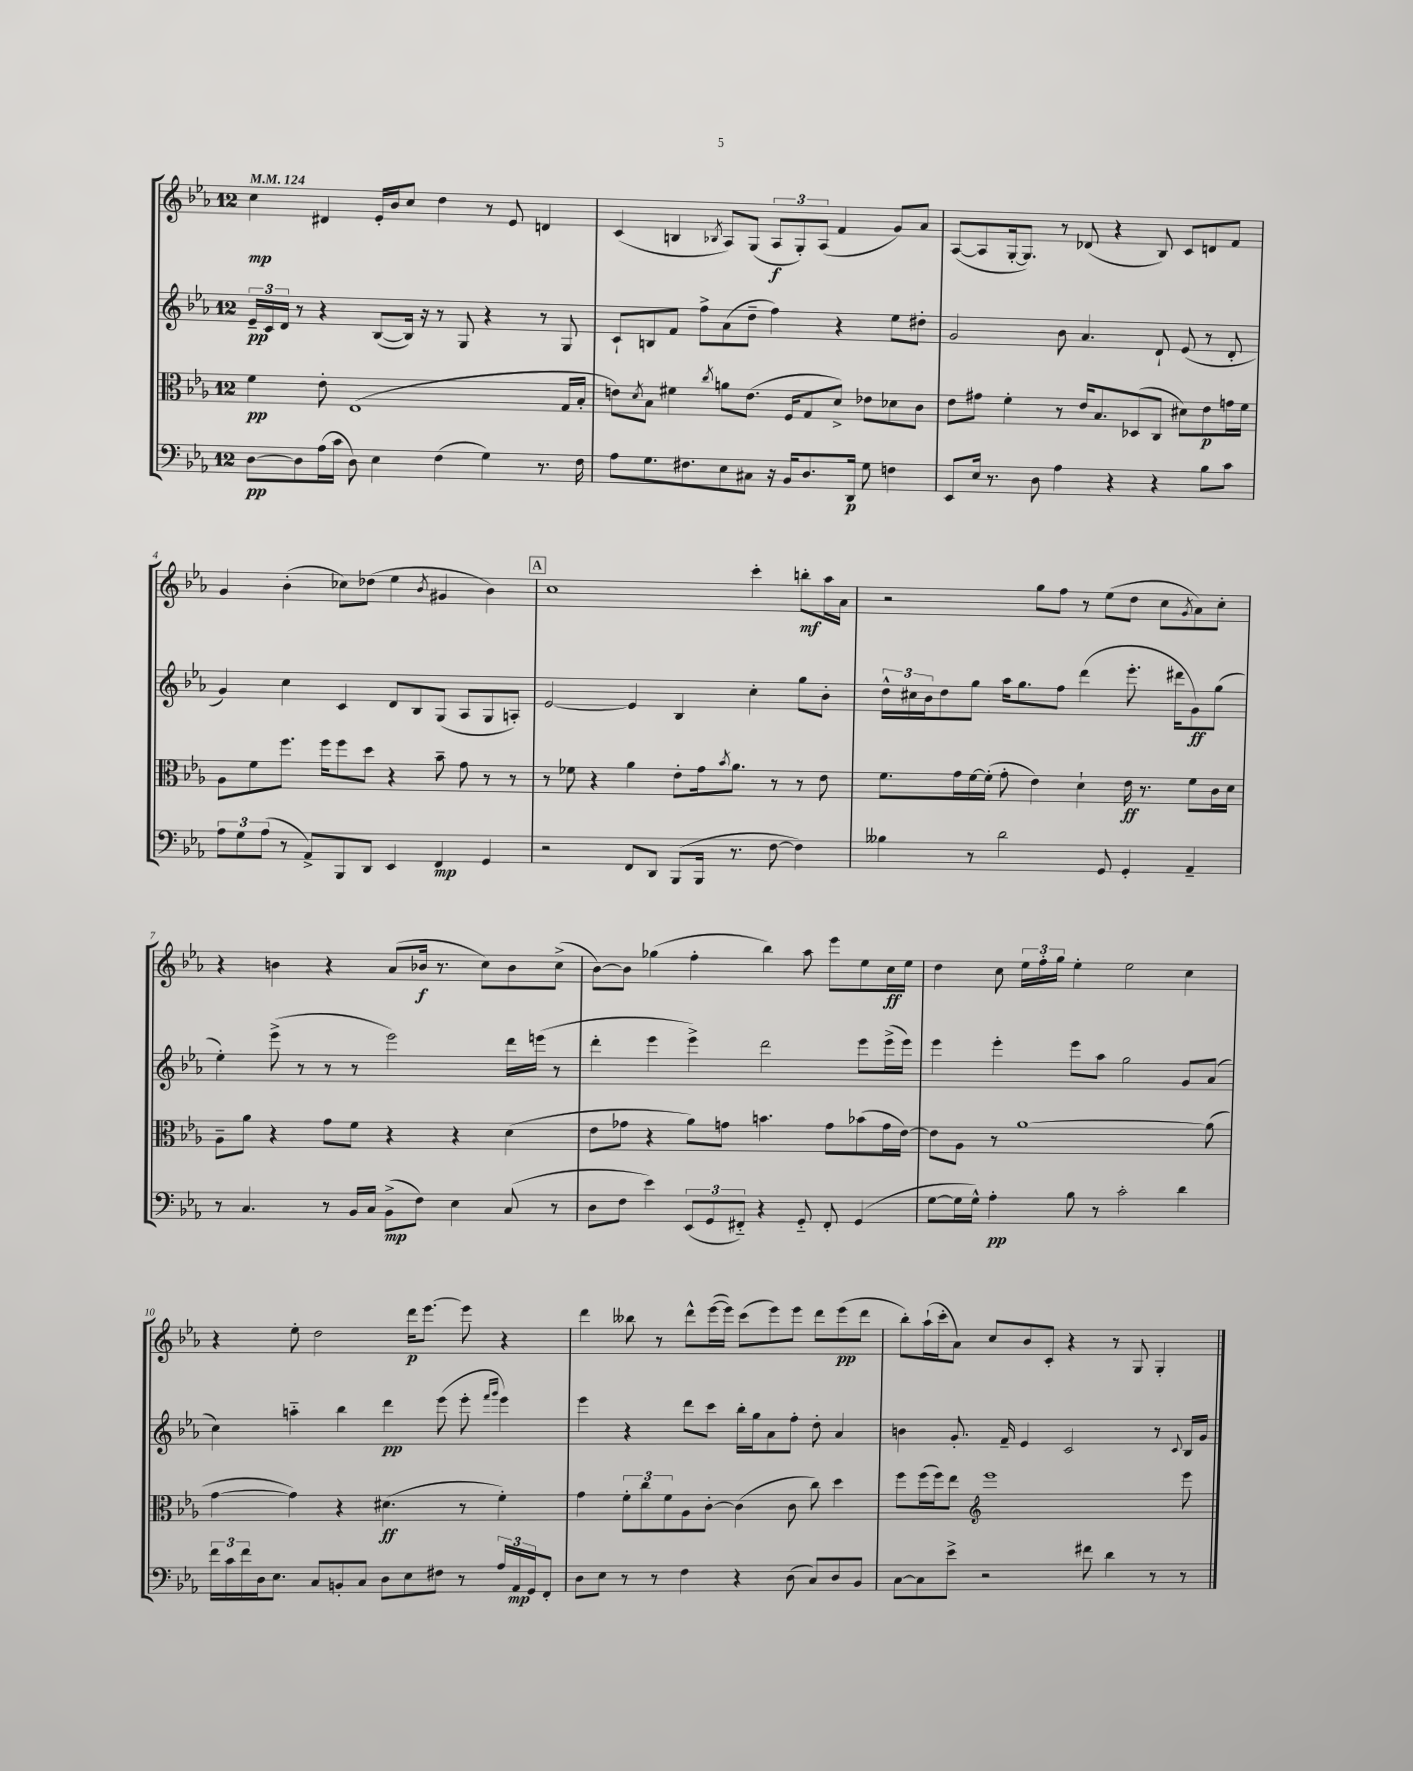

**kern	**dynam	**kern	**dynam	**kern	**dynam	**kern	**dynam
*part4	*part4	*part3	*part3	*part2	*part2	*part1	*part1
*staff4	*staff4	*staff3	*staff3	*staff2	*staff2	*staff1	*staff1
*clefF4	*	*clefC3	*	*clefG2	*	*clefG2	*
*k[b-e-a-]	*	*k[b-e-a-]	*	*k[b-e-a-]	*	*k[b-e-a-]	*
*M12/8	*	*M12/8	*	*M12/8	*	*M12/8	*
*MM124	*	*MM124	*	*MM124	*	*MM124	*
=1	=1	=1	=1	=1	=1	=1	=1
[8D\L	pp	4f\	pp	24e-~/LL	pp	4cc\	mp
.	.	.	.	24c/	.	.	.
.	.	.	.	24d/JJ	.	.	.
8D\]	.	.	.	8r	.	.	.
(16A-\L	.	8e-'\	.	4r	.	4d#X/	.
16c\JJ	.	.	.	.	.	.	.
8D\)	.	(1E-	.	.	.	.	.
4E-\	.	.	.	([8B-/L	.	16e-'/LL	.
.	.	.	.	.	.	16b-/J	.
.	.	.	.	16B-/Jk])	.	8cc/J	.
.	.	.	.	16r	.	.	.
(4F\	.	.	.	8r	.	4dd\	.
.	.	.	.	8G/	.	.	.
4G\)	.	.	.	4r	.	8r	.
.	.	.	.	.	.	8e-/	.
8.r	.	.	.	8r	.	4dn/	.
.	.	16G/LL	.	8G/	.	.	.
16F\	.	16B-'/JJ	.	.	.	.	.
=2	=2	=2	=2	=2	=2	=2	=2
8A-\L	.	8en\L)	.	8c`/L	.	(4c/	.
.	.	8qd/	.	.	.	.	.
8.G\	.	8B-\J	.	8Bn/	.	.	.
.	.	4f#X\	.	8f/J	.	4Bn/	.
8.F#X\	.	.	.	.	.	.	.
.	.	.	.	8ff^\L	.	.	.
.	.	8qcc/	.	.	.	8qB-X/	.
8E-\	.	8an\L	.	(8a-\	.	8A-/L)	.
8C#X\J	.	(8.e\J	.	8dd~\J	.	(8G/J	.
16r	.	.	.	4ff\)	.	12A-/L	f
16BB-/KL	.	16F/KL	.	.	.	.	.
.	.	.	.	.	.	12G'/)	.
8.D/	.	8G/	.	.	.	.	.
.	.	.	.	.	.	(12A-/J	.
.	.	8d^/J)	.	4r	.	4f/	.
16DD/Jk	p	.	.	.	.	.	.
8G\	.	8e-X\L	.	.	.	.	.
4Fn\	.	8d-X\	.	8ee-\L	.	8g/L)	.
.	.	8c\J	.	8dd#X'\J	.	8a-/J	.
=3	=3	=3	=3	=3	=3	=3	=3
8EE-/L	.	8e-\L	.	2g/	.	([8A-/L	.
16E-/Jk	.	8g#X\J	.	.	.	8A-/]	.
8.r	.	.	.	.	.	.	.
.	.	4f'\	.	.	.	[16G'/k	.
.	.	.	.	.	.	8.G/J])	.
8D\	.	.	.	.	.	.	.
4A-\	.	8r	.	8b-\	.	8r	.
.	.	16e-/KL	.	4.a-/	.	(8d-X/	.
.	.	8.B-/	.	.	.	.	.
4r	.	.	.	.	.	4r	.
.	.	(8D-X/	.	.	.	.	.
4r	.	8C/J	.	8d`/	.	8B-/)	.
.	.	8d#X\L)	.	(8e-/	.	8c/L	.
8B-\L	.	8e-\	p	8r	.	8dn/	.
8c\J	.	16gn\L	.	8d'/	.	8f/J	.
.	.	16f\JJ	.	.	.	.	.
!!LO:LB:g=z
=4	=4	=4	=4	=4	=4	=4	=4
12A-\L	.	8A-\L	.	4g/)	.	4g/	.
12G\	.	.	.	.	.	.	.
.	.	8f\	.	.	.	.	.
(12A-\J	.	.	.	.	.	.	.
8r	.	8.ff\J	.	4cc\	.	(4b-'\	.
8AA-^/L)	.	.	.	.	.	.	.
.	.	16ff\KL	.	.	.	.	.
8BBB-/	.	8ff\	.	4c/	.	8cc-X\L)	.
8DD/J	.	8dd\J	.	.	.	(8dd-X\J	.
4EE-/	.	4r	.	8d/L	.	4ee-\	.
.	.	.	.	8B-/	.	.	.
.	.	.	.	.	.	8qb-/	.
4FF/	mp	8b-~\	.	(8G/J	.	4g#X/	.
.	.	8g\	.	8A-/L	.	.	.
4GG/	.	8r	.	8G/	.	4b-\)	.
.	.	8r	.	8An'/J)	.	.	.
!!LO:REH:place=s1:t=A
=5	=5	=5	=5	=5	=5	=5	=5
2r	.	8r	.	[2e-/	.	1cc	.
.	.	8f-X\	.	.	.	.	.
.	.	4r	.	.	.	.	.
8FF/L	.	4a-\	.	4e-/]	.	.	.
8DD/J	.	.	.	.	.	.	.
(8BBB-/L	.	8e-'\L	.	4B-/	.	.	.
16BBB-/Jk	.	16g\k	.	.	.	.	.
.	.	8qb-/	.	.	.	.	.
8.r	.	8.a-\J	.	.	.	.	.
.	.	.	.	4cc'\	.	4ccc'\	.
[8F\	.	8r	.	.	.	.	.
4F\])	.	8r	.	8gg\L	.	8bbn'\L	mf
.	.	8e-\	.	8b-'\J	.	16aa-\L	.
.	.	.	.	.	.	16a-\JJ	.
=6	=6	=6	=6	=6	=6	=6	=6
4B--X\	.	8.f\L	.	24dd^^\LL	.	2r	.
.	.	.	.	24cc#X\	.	.	.
.	.	.	.	24b-\J	.	.	.
.	.	.	.	8dd\	.	.	.
.	.	16g\L	.	.	.	.	.
8r	.	[16f\	.	8gg\J	.	.	.
.	.	(16f'\JJ]	.	.	.	.	.
2d\	.	8g'\	.	16aa-\KL	.	.	.
.	.	.	.	8.gg\	.	.	.
.	.	4e-\)	.	.	.	8gg\L	.
.	.	.	.	8ff\J	.	8ff\J	.
.	.	4d`\	.	(4ddd\	.	8r	.
8GG/	.	.	.	.	.	(8ee-\L	.
4GG'/	.	16e-\	ff	8.eee-'\	.	8dd\J	.
.	.	8.r	.	.	.	.	.
.	.	.	.	.	.	8cc\L	.
.	.	.	.	16ddd#X\KL	.	.	.
.	.	.	.	.	.	8qg/	.
4AA-~/	.	8f\L	.	8g\)	ff	8a-\)	.
.	.	16c\L	.	(8gg\J	.	8cc'\J	.
.	.	16d\JJ	.	.	.	.	.
!!LO:LB:g=z
=7	=7	=7	=7	=7	=7	=7	=7
8r	.	8A-~\L	.	4ee-'\)	.	4r	.
4.C/	.	8a-\J	.	.	.	.	.
.	.	4r	.	(8eee-^\	.	4bn\	.
.	.	.	.	8r	.	.	.
8r	.	8g\L	.	8r	.	4r	.
16BB-/LL	.	8f\J	.	8r	.	.	.
16C/JJ	.	.	.	.	.	.	.
(8BB-^\L	mp	4r	.	2eee-\)	.	(8a-/L	.
8F\J)	.	.	.	.	.	16b-X/Jk	f
.	.	.	.	.	.	8.r	.
4E-\	.	4r	.	.	.	.	.
.	.	.	.	.	.	8cc\L)	.
(8C/	.	(4d\	.	16ddd\LL	.	8b-\	.
.	.	.	.	(16eeen\JJ	.	.	.
8r	.	.	.	8r	.	(8cc^\J	.
=8	=8	=8	=8	=8	=8	=8	=8
8D\L	.	8e-\L	.	4ddd'\	.	[8b-\L)	.
8F\J	.	8g-X\J	.	.	.	8b-\J]	.
4e-\)	.	4r	.	4eee-\	.	(4gg-X\	.
(12EE-/L	.	8a-\L)	.	4eee-^\)	.	4ff'\	.
12GG/	.	.	.	.	.	.	.
.	.	8gn\J	.	.	.	.	.
12FF#X/J)	.	.	.	.	.	.	.
4r	.	4.bn\	.	2ddd\	.	4bb-\)	.
8GG/	.	.	.	.	.	8aa-\	.
8FF#'/	.	8g\L	.	.	.	8eee-\L	.
(4GG/	.	(8b-X\	.	8eee-\L	.	8ee-\	.
.	.	16g\L	.	(16eee-^\L	.	16cc\L	ff
.	.	[16e-\JJ)	.	16eee-\JJ)	.	16ee-\JJ	.
=9	=9	=9	=9	=9	=9	=9	=9
[8G\L	.	8e-\L]	.	4eee-\	.	4dd\	.
16G\L]	.	8A-\J	.	.	.	.	.
16G^^\JJ)	.	.	.	.	.	.	.
4A-'\	pp	8r	.	4eee-'\	.	8cc\	.
.	.	[1a-	.	.	.	24ee-\LL	.
.	.	.	.	.	.	24ff'\	.
.	.	.	.	.	.	24gg\JJ	.
8B-\	.	.	.	8eee-\L	.	4ee-'\	.
8r	.	.	.	8aa-\J	.	.	.
2c'\	.	.	.	2gg\	.	2ee-\	.
4d\	.	.	.	8g/L	.	4cc\	.
.	.	(8a-\]	.	(8a-/J	.	.	.
!!LO:LB:g=z
=10	=10	=10	=10	=10	=10	=10	=10
24f\LL	.	[4g\	.	4cc\)	.	4r	.
24c\	.	.	.	.	.	.	.
24f\	.	.	.	.	.	.	.
16D\J	.	.	.	.	.	.	.
8.E-\J	.	.	.	.	.	.	.
.	.	4g\])	.	4aan\	.	8ee-'\	.
8C/L	.	.	.	.	.	2dd\	.
8BBn'/	.	4r	.	4bb-\	.	.	.
8C/J	.	.	.	.	.	.	.
8D\L	.	(4.d#X\	ff	4ddd\	pp	.	.
8E-\	.	.	.	.	.	16ddd\KL	p
.	.	.	.	.	.	[8.eee-\J	.
8F#X\J	.	.	.	(8eee-\	.	.	.
8r	.	8r	.	8eee-'\	.	8eee-\]	.
.	.	.	.	16qqfff/LL	.	.	.
.	.	.	.	16qqggg/JJ	.	.	.
24A-/LL	.	4f'\)	.	4eee-\)	.	4r	.
24AA-/	mp	.	.	.	.	.	.
24GG/J	.	.	.	.	.	.	.
8FF'/J	.	.	.	.	.	.	.
=11	=11	=11	=11	=11	=11	=11	=11
8D\L	.	4g\	.	4eee-\	.	4ddd\	.
8E-\J	.	.	.	.	.	.	.
8r	.	12f'\L	.	4r	.	8bb--X\	.
.	.	12cc\	.	.	.	.	.
8r	.	.	.	.	.	8r	.
.	.	12f\	.	.	.	.	.
4F\	.	8A-\	.	8ddd\L	.	8ddd^^\L	.
.	.	[8c'\J	.	8ccc\J	.	([16eee-\L	.
.	.	.	.	.	.	16eee-\JJ])	.
4r	.	(4c\]	.	16bb-'\LL	.	(8ccc\L	.
.	.	.	.	16gg\J	.	.	.
.	.	.	.	8a-\	.	8eee-\)	.
(8D\	.	8c\	.	8ff'\J	.	8eee-\J	.
8C/L)	.	8cc\)	.	8dd'\	.	8ddd\L	.
8D/	.	4dd\	.	4a-/	.	(8eee-\	pp
8BB-/J	.	.	.	.	.	8ddd\J	.
=12	=12	=12	=12	=12	=12	=12	=12
[8C\L	.	8ff\L	.	4bn\	.	8bb-'\L)	.
8C\]	.	(16ff\L	.	.	.	(16aa-`\L	.
.	.	16ff\J)	.	.	.	16ccc'\J	.
8e-^\J	.	8ee-\J	.	8.g'/	.	8a-\J)	.
*	*	*clefG2	*	*	*	*	*
2r	.	1eee-	.	.	.	8cc/L	.
.	.	.	.	16f~/	.	.	.
.	.	.	.	4e-/	.	8b-/	.
.	.	.	.	.	.	8c'/J	.
.	.	.	.	2c/	.	4r	.
8f#X\	.	.	.	.	.	.	.
4d\	.	.	.	.	.	8r	.
.	.	.	.	.	.	8G/	.
8r	.	.	.	8r	.	4G'/	.
.	.	.	.	8qqc/	.	.	.
8r	.	8eee-\	.	16B-/LL	.	.	.
.	.	.	.	16g/JJ	.	.	.
==	==	==	==	==	==	==	==
*-	*-	*-	*-	*-	*-	*-	*-
